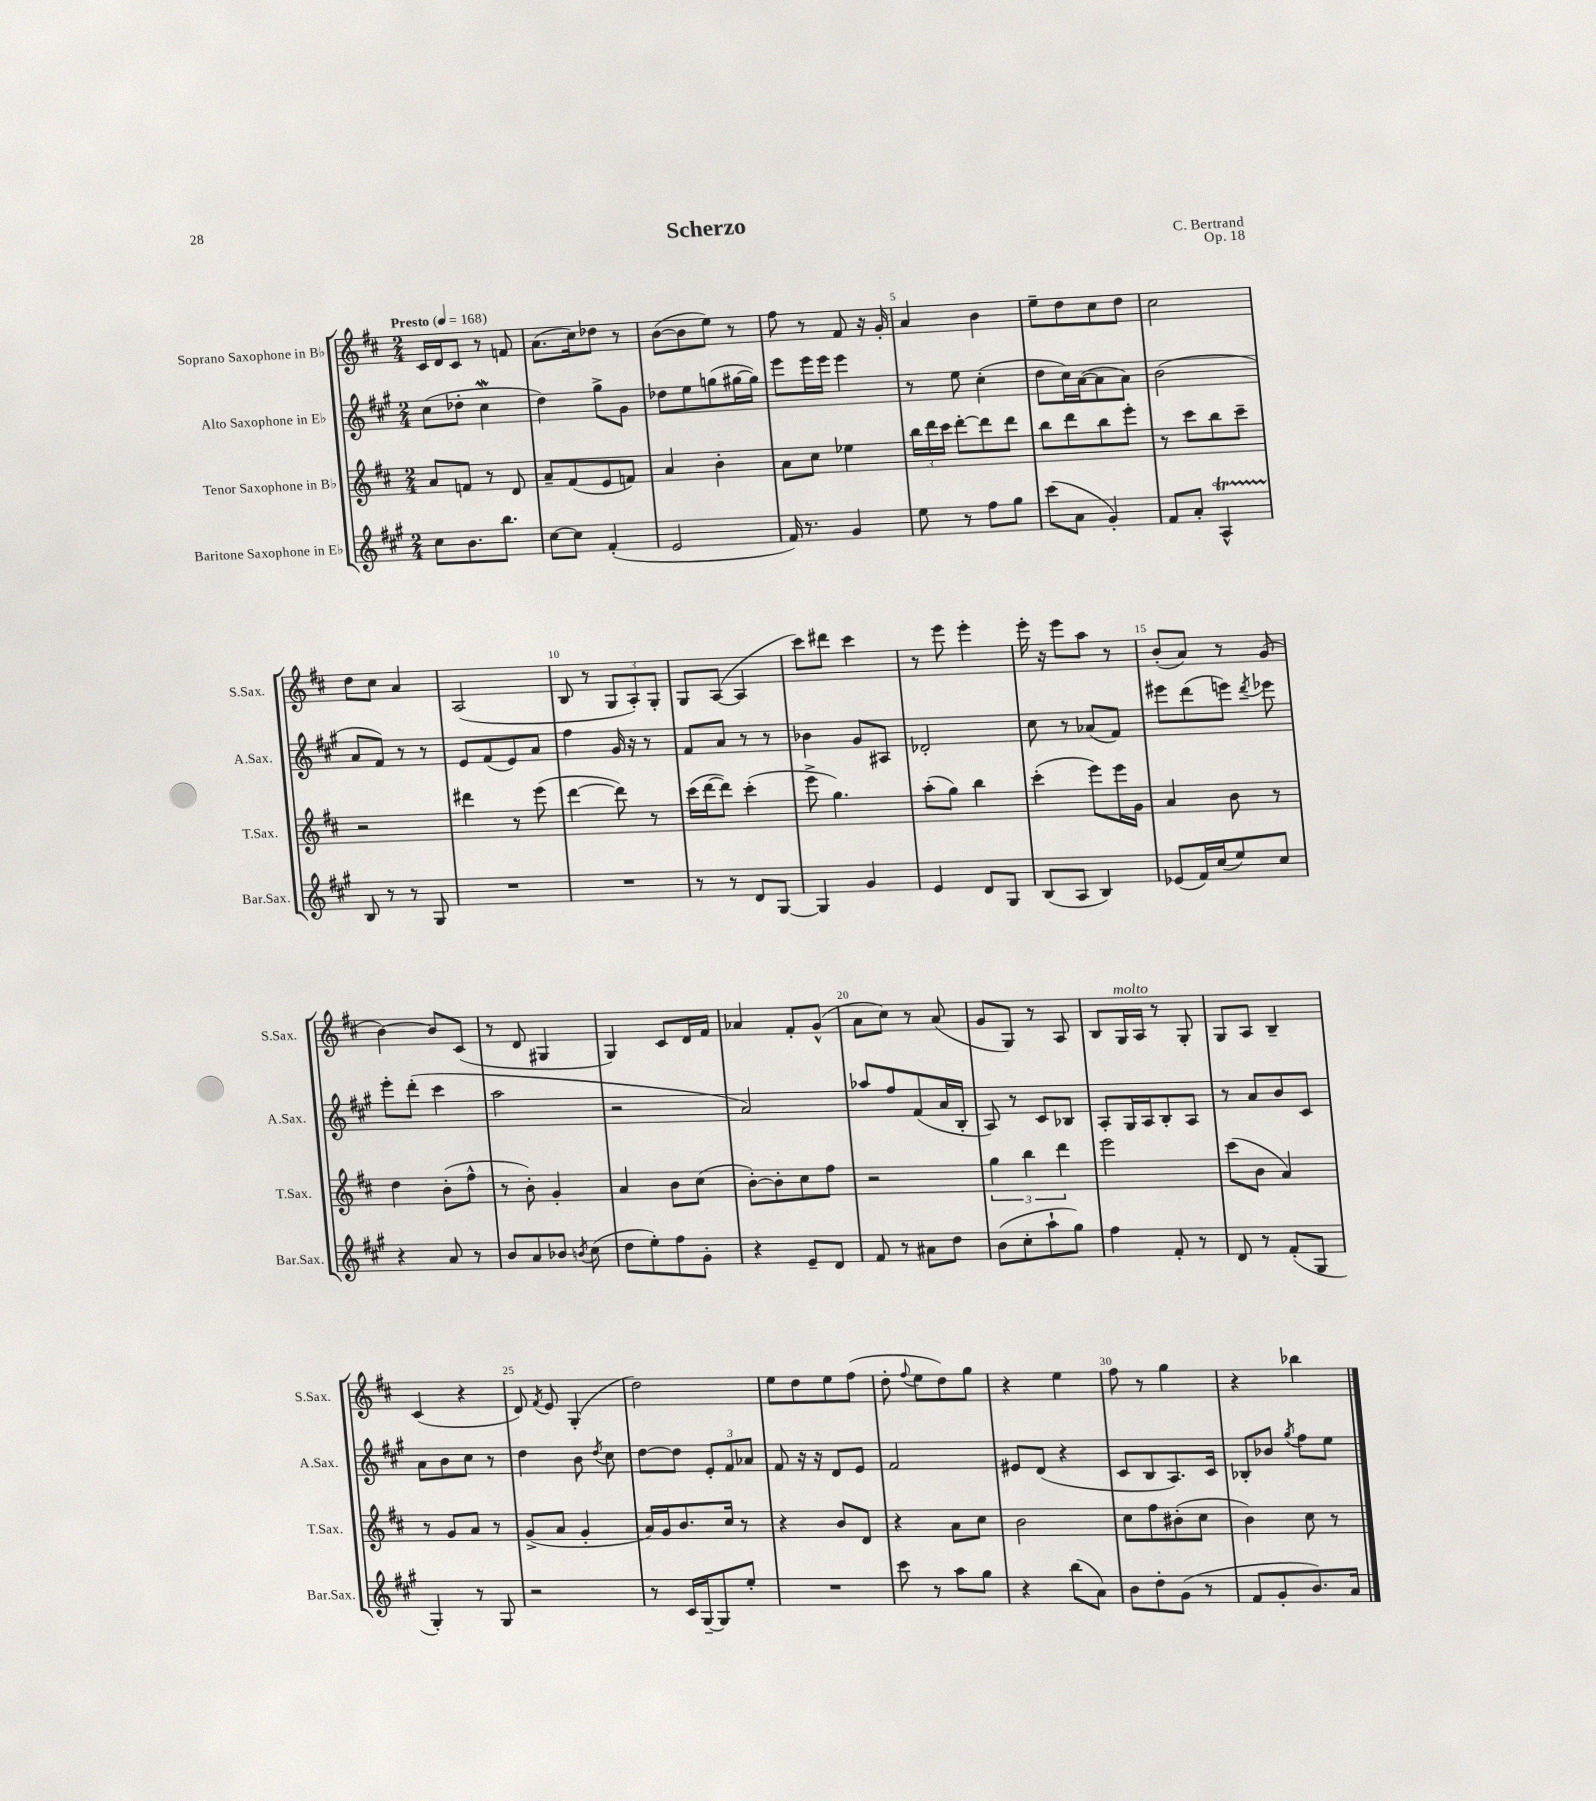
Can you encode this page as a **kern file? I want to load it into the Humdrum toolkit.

**kern	**kern	**kern	**kern
*staff4	*staff3	*staff2	*staff1
*clefG2	*clefG2	*clefG2	*clefG2
*k[f#c#g#]	*k[f#c#]	*k[f#c#g#]	*k[f#c#]
*M2/4	*M2/4	*M2/4	*M2/4
*MM168	*MM168	*MM168	*MM168
8cc#	8a	(8cc#	16c#
.	.	.	16d
8.b	8f	8dd-'	8c#
.	8r	4cc#	8r
8.bb	.	.	.
.	8d	.	8f
=	=	=	=
[8cc#	8a~	4dd)	(8.a
8cc#]	(8f#	.	.
.	.	.	16cc#)
(4f#'	8e	8gg#^	8dd-
.	8f)	8g#	8r
=	=	=	=
2e	4a	8dd-	([8b
.	.	8ee	8b]
.	4b'	(8gg	8ee)
.	.	[16gg#	8r
.	.	16gg#])	.
=	=	=	=
16f#)	8a	8eee	8ff#
8.r	.	.	.
.	8cc#	16eee	8r
.	.	16eee	.
4g#	4ee-	4eee	8f#
.	.	.	16r
.	.	.	16g'
=	=	=	=
8ee	24bb	8r	4a
.	24ddd	.	.
.	24ccc#	.	.
8r	[8ddd'	8ee	.
8ff#	8ddd]	(4cc#'	4b
8gg#	8ddd	.	.
=	=	=	=
(8ccc#	8bb	8dd	8ee~
8a	8ddd	16cc#)	8dd
.	.	([16a	.
4g#')	8bb	8a]	8cc#
.	8eee'	8a)	8dd
=	=	=	=
8f#	8r	(2b	2cc#
8a'	8ccc#	.	.
4A^^	8bb	.	.
.	8ccc#~	.	.
=	=	=	=
8B	2r	8a	8dd
8r	.	8f#)	8cc#
8r	.	8r	4a
8G#	.	8r	.
=	=	=	=
2r	4ddd#	8e	(2A
.	.	(8f#	.
.	8r	8e)	.
.	(8eee	8a	.
=	=	=	=
2r	[4ddd	4ff#	8B
.	.	.	8r
.	8ddd])	16g#	12G
.	.	16r	.
.	.	.	12A')
.	8r	8r	.
.	.	.	12G'
=	=	=	=
8r	(16ccc#	8f#	8G
.	[16ddd	.	.
8r	8ddd])	8a	([8A
8d	(4ccc#'	8r	4A]
[8G#	.	8r	.
=	=	=	=
4G#]	8eee^	4b-	8ccc#)
.	4.gg)	.	8ddd#
4g#	.	8g#	4ccc#
.	.	8A#	.
=	=	=	=
4e	(8aa'	2d-'	8r
.	8gg)	.	8eee
8d	4bb	.	4eee'
8G#	.	.	.
=	=	=	=
(8B	(4ccc#'	8cc#	16eee'
.	.	.	16r
8A	.	8r	8eee
4B)	8eee)	(8a-	8aa
.	16eee	8f#)	8r
.	16g	.	.
=	=	=	=
(8e-	4a	8eee#	(8b'
16f#)	.	(8ddd	8a)
(16cc#	.	.	.
8ee)	8b	8eee)	8r
.	.	8qddd	.
8cc#	8r	8eee-	(8g
=	=	=	=
4r	4dd	8eee'	[4b)
.	.	(8ddd'	.
8a	(8b'	4ccc#	8b]
8r	8ff#^^	.	(8c#
=	=	=	=
8b	8r	2aa	8r
8a	8b')	.	8d
8b-	4g'	.	4G#
8qb	.	.	.
(8cc#	.	.	.
=	=	=	=
8dd	4a	2r	4G)
8ee')	.	.	.
8ff#	8b	.	8c#
8g#'	(8cc#	.	16d
.	.	.	16f#
=	=	=	=
4r	[8b')	2a)	4a-
.	8b']	.	.
8e~	8cc#	.	8f#'
8d	8ff#	.	(8g^^
=	=	=	=
8f#	2r	8aa-	8a
8r	.	8ff#	8cc#)
8a#	.	(8f#	8r
8dd	.	16a	(8a
.	.	16B'	.
=	=	=	=
(8b	6gg	8A)	8g
8cc#'	.	8r	8G)
.	6bb	.	.
8aa`	.	8c#	8r
.	6ddd	.	.
8gg#)	.	8B-	8A
=	=	=	=
4ff#	2eee	8A'	8B
.	.	16G#	16G
.	.	16A	16A
8f#'	.	8B'	8r
8r	.	8A	8G'
=	=	=	=
8d	(8ccc#	8r	8G
8r	8b	8a	8A
(8f#'	4a)	8b	4B~
8G#	.	8c#	.
=	=	=	=
4G#')	8r	8a	(4c#
.	8g	8b	.
8r	8a	8cc#	4r
8G#	8r	8r	.
=	=	=	=
2r	(8g^	4dd	8d)
.	.	.	8qf#
.	8a	.	8e
.	4g'	8b	(4G'
.	.	8qdd	.
.	.	8cc#	.
=	=	=	=
8r	16a)	[8dd	2dd)
.	16g	.	.
16c#	8.b	8dd]	.
[16G#~	.	.	.
8G#]	.	12e'	.
.	16cc#	.	.
.	.	12f#	.
8ee'	8r	.	.
.	.	12a-	.
=	=	=	=
2r	4r	8f#	8ee
.	.	16r	8dd
.	.	16r	.
.	8b	8d	8ee
.	8d	8e	(8ff#
=	=	=	=
8ccc#	4r	2f#	8dd'
.	.	.	8qqff#
8r	.	.	8ee
8aa	8a	.	8dd)
8gg#	8cc#	.	8gg
=	=	=	=
4r	2b	8e#	4r
.	.	(8d	.
(8bb	.	4r	4ee
8a)	.	.	.
=	=	=	=
8b	8cc#	8c#	8ff#
8dd'	8ff#	8B	8r
(8g#	(8b#'	8.A)	4gg
8r	8cc#	.	.
.	.	16c#	.
=	=	=	=
8f#	4b)	8B-'	4r
8g#'	.	8b-	.
.	.	8qgg#	.
8.b)	8cc#	8ff#	4bb-
.	8r	8ee	.
16a	.	.	.
==	==	==	==
*-	*-	*-	*-
